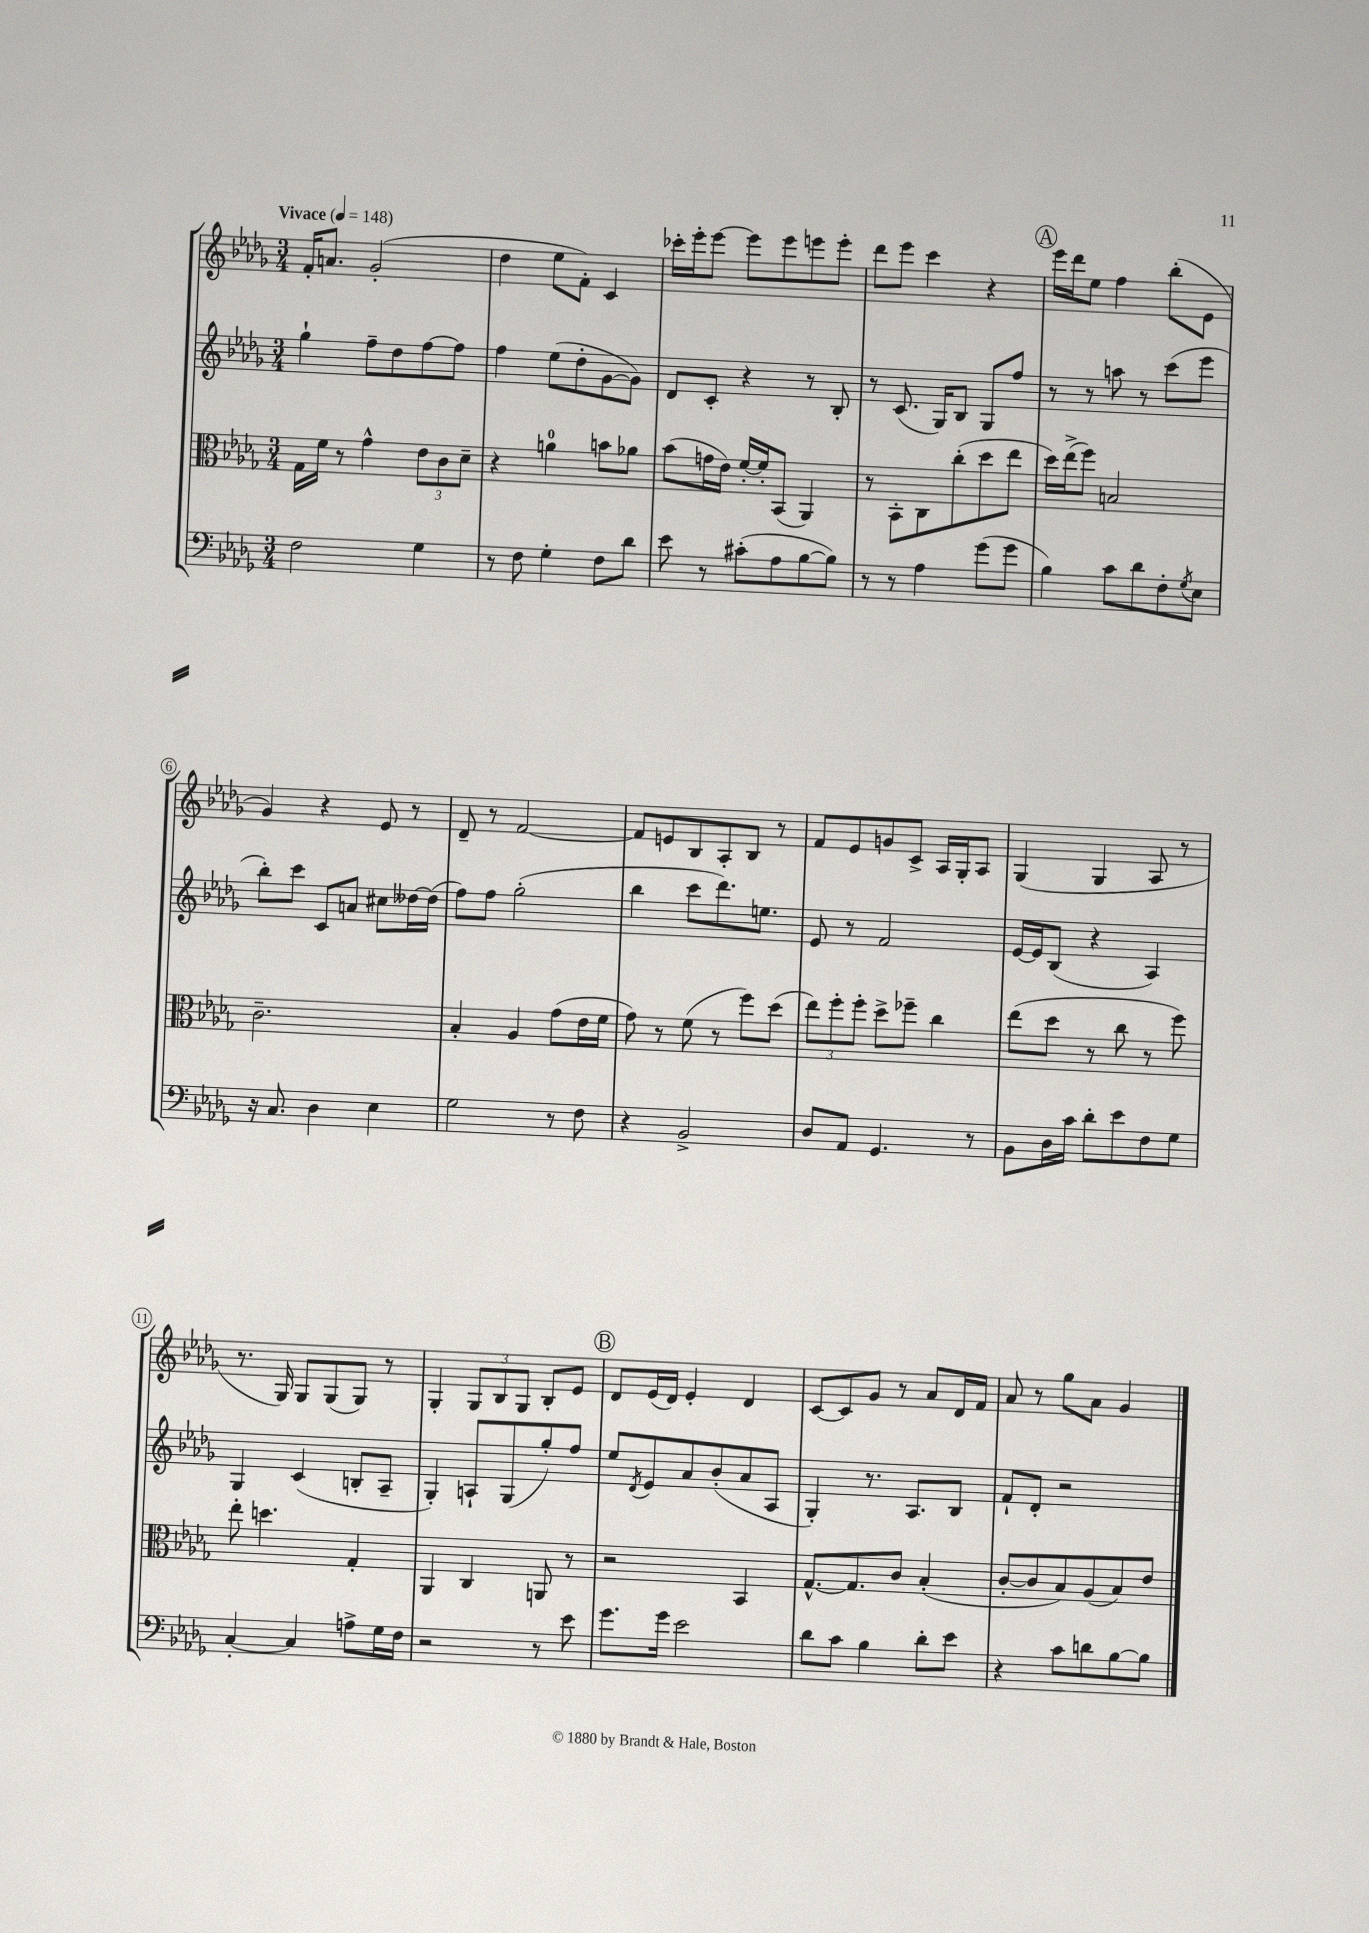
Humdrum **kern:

**kern	**kern	**kern	**kern
*part4	*part3	*part2	*part1
*staff4	*staff3	*staff2	*staff1
*clefF4	*clefC3	*clefG2	*clefG2
*k[b-e-a-d-g-]	*k[b-e-a-d-g-]	*k[b-e-a-d-g-]	*k[b-e-a-d-g-]
*M3/4	*M3/4	*M3/4	*M3/4
*MM148	*MM148	*MM148	*MM148
=1	=1	=1	=1
!	!	!	!LO:TX:a:B:t=Vivace
2F\	16G-\LL	4gg-`\	16f'/KL
.	16f\JJ	.	8.an/J
.	8r	.	.
.	4g-^^\	8ff~\L	(2g-'/
.	.	8dd-\	.
4G-\	12e-\L	[8ff\	.
.	12c\	.	.
.	.	8ff\J]	.
.	12d-~\J	.	.
=2	=2	=2	=2
8r	4r	4ff\	4dd-\
8F\	.	.	.
4G-'\	4an\	(8ee-\L	8ee-\L
.	.	8dd-'\	8f'\J)
8F\L	8bn\L	[8g-\	4c/
8d-\J	8a-X\J	8g-\J])	.
=3	=3	=3	=3
8e-\	(8b-\L	8d-/L	16ccc-X'\LL
.	.	.	16eee-'\J
8r	16gn\L	8c'/J	[8eee-\J
.	16e-\JJ)	.	.
(8c#X'\L	[16f'/LL	4r	8eee-\L]
.	16f'/J]	.	.
8A-\	(8BB-/J	.	8eee-\
[8B-\	4AA-/)	8r	8eeen\
8B-\J])	.	8B-'/	8eee'\J
=4	=4	=4	=4
8r	8r	8r	8ddd-\L
8r	8BB-'\L	(8.c/	8eee-\J
4A-\	8C\	.	4ccc\
.	.	16G-/KL)	.
.	(8cc'\	8B-/J	.
(8g-\L	8dd-\	8G-/L	4r
8g-\J	8ee-\J	8ff/J	.
!!LO:REH:place=s1:t=A
=5	=5	=5	=5
4B-\)	16dd-\LL)	8r	16eee-\LL
.	(16ee-^\J	.	16ddd-\J
.	8ff\J)	8r	8ee-\J
8c\L	2Bn/	8aan\	4ff\
8d-\	.	8r	.
8F'\	.	(8ccc\L	(8bb-'\L
8qG-/	.	.	.
8E-\J	.	8eee-\J	8e-\J
!!LO:LB:g=z
=6	=6	=6	=6
16r	2.c~\	8bb-'\L)	4g-/)
8.C/	.	.	.
.	.	8ccc\J	.
4D-\	.	8c/L	4r
.	.	8an/J	.
4E-\	.	8cc#X\L	8e-/
.	.	[16dd--X\L	8r
.	.	(16dd--\JJ]	.
=7	=7	=7	=7
2G-\	4B-'/	8ff\L)	8d-~/
.	.	8ff\J	8r
.	4A-/	(2gg-'\	[2f/
8r	(8g-\L	.	.
8F\	16e-\L	.	.
.	16f\JJ	.	.
=8	=8	=8	=8
4r	8g-\)	4bb-\	8f/L]
.	8r	.	8en/
2BB-^/	(8f\	8ccc\L	8B-/
.	8r	8.ddd-\)	8A-'/
.	8ff\L)	.	8B-/J
.	.	8.een\J	.
.	(8dd-\J	.	8r
=9	=9	=9	=9
8D-/L	12ee-\L)	8e-/	8f/L
.	12ff'\	.	.
8AA-/J	.	8r	8e-/
.	12ff'\J	.	.
4.GG-/	8dd-^\L	2f/	8gn/
.	8ff-X~\J	.	8c^/J
.	4cc\	.	16A-/LL
.	.	.	16G-'/J
8r	.	.	8A-/J
=10	=10	=10	=10
8BB-\L	(8ee-\L	[16e-/LL	(4G-/
.	.	16e-/J]	.
16D-\L	8dd-\J	(8B-/J	.
16c\JJ	.	.	.
8d-'\L	8r	4r	4G-/
8e-\	8cc\	.	.
8F\	8r	4A-/)	8A-/
8G-\J	8ff\)	.	8r
!!LO:LB:g=z
=11	=11	=11	=11
[4C'/	8ee-'\	4G-/	8.r
.	4.ddn\	.	.
.	.	.	16G-/)
4C/]	.	(4c/	8G-/L
.	.	.	(8G-/
8An^\L	4G-'/	8Bn'/L	8G-/J)
16G-\L	.	8A-~/J	8r
16F\JJ	.	.	.
=12	=12	=12	=12
2r	4AA-/	4G-'/)	4G-'/
.	4C/	8An`/L	12G-/L
.	.	.	12B-/
.	.	(8G-/	.
.	.	.	12G-/J
8r	8AAn/	8gg-'/)	8B-'/L
8e-\	8r	8ff/J	8e-/J
!!LO:REH:place=s1:t=B
=13	=13	=13	=13
8.g-\L	2r	8ee-/L	8d-/L
.	.	8qd-/	.
.	.	8e-/	(16e-/L
16g-\Jk	.	.	16d-/JJ)
2e-\	.	8a-/	4e-'/
.	.	(8b-'/	.
.	4BB-/	8a-/	4d-/
.	.	8A-/J	.
=14	=14	=14	=14
8d-\L	[8.G-^^/L	4G-'/)	[8c/L
8c\J	.	.	8c/]
.	8.G-/]	.	.
4B-\	.	8.r	8g-/J
.	8c/J	.	8r
.	.	8.A-/L	.
8d-'\L	(4B-'/	.	8a-/L
8e-\J	.	8B-/J	16d-/L
.	.	.	16f/JJ
=15	=15	=15	=15
4r	[8c'/L	8f`/L	8a-/
.	8c/]	8d-'/J	8r
8c\L	8B-/)	2r	8gg-\L
8dn\	(8A-/	.	8a-\J
[8B-\	8B-/)	.	4g-/
8B-\J]	8e-/J	.	.
==	==	==	==
*-	*-	*-	*-
